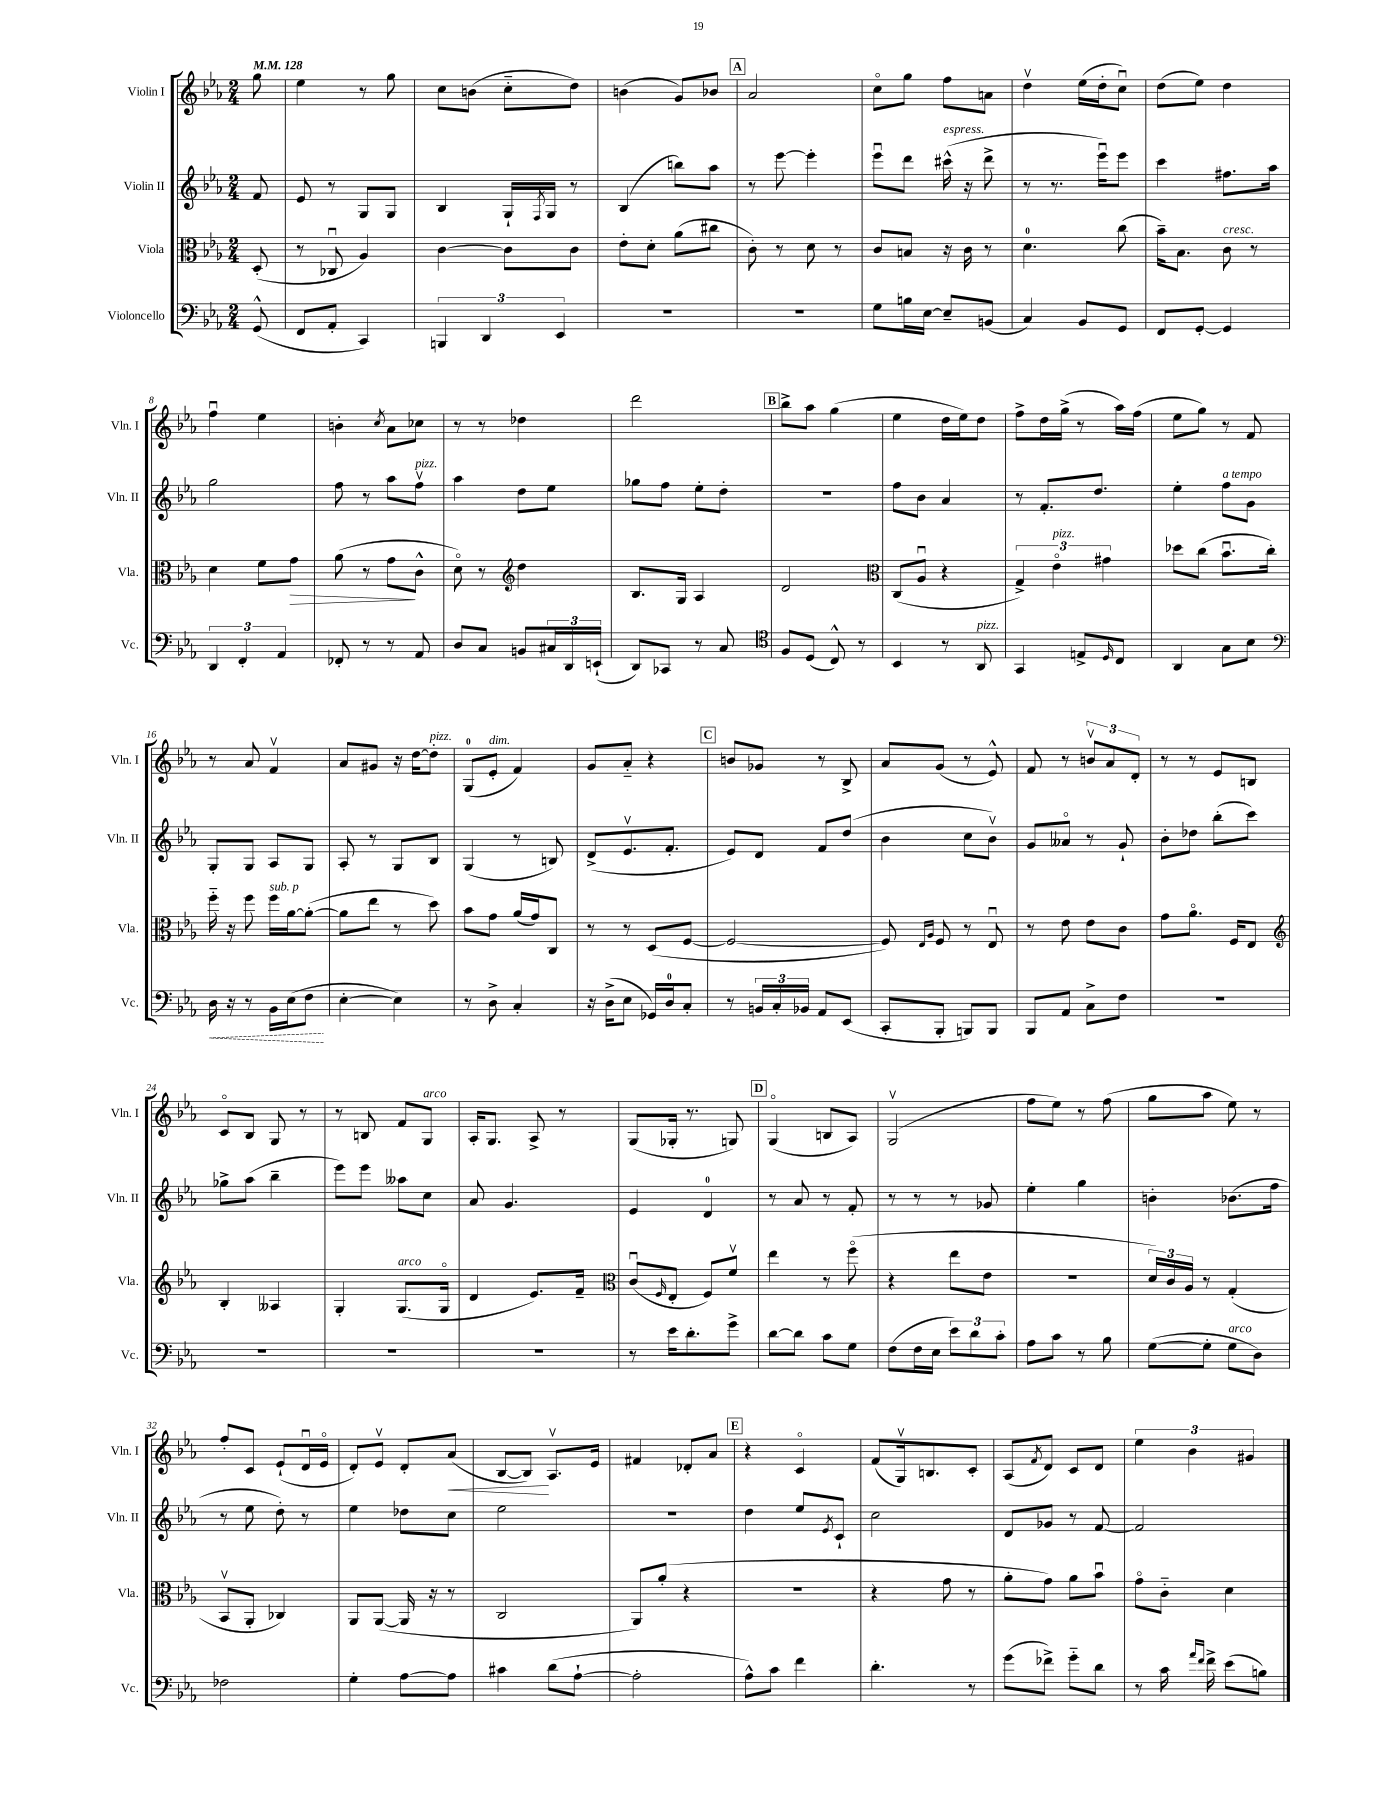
<<
\new StaffGroup <<
\new Staff = "s0" \with { instrumentName = "Violin I" shortInstrumentName = "Vln. I" } {
    \clef treble \key ees \major \numericTimeSignature \time 2/4 \partial 8 \tempo 4 = 128
    g''8 |
    ees''4 r8 g''8 |
    c''8 b'8( c''8-_ d''8) |
    b'4( g'8) bes'8 |
    \mark \markup { \box "A" } aes'2 |
    c''8\flageolet g''8 f''8 a'8 |
    d''4\upbow ees''16( d''16-. c''8\downbow) |
    d''8( ees''8) d''4 |
    f''4\downbow ees''4 |
    b'4-. \acciaccatura { c''8 } aes'8 ces''8 |
    r8 r8 des''4 |
    d'''2 |
    \mark \markup { \box "B" } bes''8-> aes''8 g''4( |
    ees''4 d''16 ees''16) d''8 |
    f''8-> d''16 g''16->( r8 aes''16) f''16( |
    ees''8 g''8) r8 f'8 |
    r8 aes'8 f'4\upbow |
    aes'8 gis'8 r16 d''16~ d''8-.^\markup { \italic "pizz." } |
    g8-0( ees'8-.^\markup { \italic "dim." } f'4) |
    g'8 aes'8-_ r4 |
    \mark \markup { \box "C" } b'8 ges'8 r8 bes8-> |
    aes'8 g'8( r8 ees'8-^) |
    f'8 r8 \tuplet 3/2 { b'8\upbow aes'8 d'8-. } |
    r8 r8 ees'8 b8 |
    c'8\flageolet bes8 g8 r8 |
    r8 b8 f'8 g8^\markup { \italic "arco" } |
    aes16-. g8. aes8-> r8 |
    g8( ges16-. r8. g8) |
    \mark \markup { \box "D" } g4\flageolet( b8 aes8) |
    g2\upbow( |
    f''8 ees''8) r8 f''8( |
    g''8 aes''8 ees''8) r8 |
    f''8-. c'8 ees'8-!( d'16\downbow ees'16\flageolet |
    d'8-.) ees'8\upbow d'8-. aes'8\<( |
    bes8~ bes8\!) aes8.\upbow ees'16 |
    fis'4 des'8-. aes'8 |
    \mark \markup { \box "E" } r4 c'4\flageolet |
    f'8( g16\upbow) b8. c'8-. |
    aes8( \acciaccatura { f'8 } d'8) c'8 d'8 |
    \tuplet 3/2 { ees''4 bes'4 gis'4 } \bar "|." |
}
\new Staff = "s1" \with { instrumentName = "Violin II" shortInstrumentName = "Vln. II" } {
    \clef treble \key ees \major \numericTimeSignature \time 2/4 \partial 8
    f'8 |
    ees'8 r8 g8 g8 |
    bes4 g16-! \acciaccatura { f8 } g16 r8 |
    bes4( b''8) aes''8 |
    \mark \markup { \box "A" } r8 ees'''8~ ees'''4-. |
    ees'''8\downbow d'''8 cis'''16-^^\markup { \italic "espress." }( r16 d'''8-> |
    r8 r8. ees'''16\downbow) ees'''8 |
    c'''4 fis''8. aes''16 |
    g''2 |
    f''8 r8 aes''8 f''8\upbow^\markup { \italic "pizz." } |
    aes''4 d''8 ees''8 |
    ges''8 f''8 ees''8-. d''8-. |
    \mark \markup { \box "B" } R2 |
    f''8 bes'8 aes'4 |
    r8 f'8.-. d''8. |
    ees''4-. f''8^\markup { \italic "a tempo" } g'8 |
    g8-. g8 aes8 g8 |
    aes8-. r8 g8 bes8 |
    g4( r8 b8) |
    d'8->( ees'8.\upbow f'8.-. |
    \mark \markup { \box "C" } ees'8) d'8 f'8 d''8( |
    bes'4 c''8 bes'8\upbow) |
    g'8 aeses'8\flageolet r8 g'8-! |
    bes'8-. des''8 bes''8-.( c'''8) |
    ges''8-> aes''8( bes''4-- |
    ees'''8) ees'''8 aeses''8 c''8 |
    aes'8 g'4. |
    ees'4 d'4-0 |
    \mark \markup { \box "D" } r8 aes'8 r8 f'8-. |
    r8 r8 r8 ges'8 |
    ees''4-. g''4 |
    b'4-. bes'8.( f''16 |
    r8 ees''8 d''8-.) r8 |
    ees''4 des''8 c''8 |
    ees''2 |
    R2 |
    \mark \markup { \box "E" } d''4 ees''8 \acciaccatura { ees'8 } c'8-! |
    c''2 |
    d'8 ges'8 r8 f'8~ |
    f'2 \bar "|." |
}
\new Staff = "s2" \with { instrumentName = "Viola" shortInstrumentName = "Vla." } {
    \clef alto \key ees \major \numericTimeSignature \time 2/4 \partial 8
    d8-.( |
    r8 ces8\downbow aes4) |
    c'4~ c'8 c'8 |
    ees'8-. d'8-. aes'8( cis''8 |
    \mark \markup { \box "A" } c'8-.) r8 d'8 r8 |
    c'8 b8 r16 c'16 r8 |
    d'4.-0 c''8( |
    bes'16--) bes8. c'8^\markup { \italic "cresc." } r8 |
    d'4 f'8 g'8\> |
    aes'8( r8 g'8\! c'8-^ |
    d'8\flageolet) r8 \clef treble d''4 |
    bes8. g16 aes4 |
    \mark \markup { \box "B" } d'2 |
    \clef alto c8( aes8\downbow r4 |
    \tuplet 3/2 { g4->) ees'4\flageolet^\markup { \italic "pizz." } gis'4 } |
    des''8 c''8( bes'8.\downbow c''16-.) |
    f''16-_ r16 f''8 f''16^\markup { \italic "sub. p" } aes'16~ aes'8~-.( |
    aes'8 ees''8 r8 d''8) |
    bes'8 g'8 aes'16( g'16) c8 |
    r8 r8 d8( f8~ |
    \mark \markup { \box "C" } f2~ |
    f8) \grace { ees16 aes16 } f8 r8 ees8\downbow |
    r8 ees'8 ees'8 c'8 |
    g'8 aes'8.\flageolet f16 ees8 |
    \clef treble bes4-. aeses4 |
    g4-. g8.^\markup { \italic "arco" }( g16\flageolet |
    d'4 ees'8.) f'16-- |
    \clef alto c'8\downbow( \grace { f16 } ees8-. f8) f'8\upbow |
    \mark \markup { \box "D" } ees''4 r8 f''8\flageolet( |
    r4 ees''8 ees'8 |
    r2 |
    \tuplet 3/2 { d'16) c'16 aes16 } r8 g4-.( |
    bes,8\upbow aes,8-. ces4) |
    aes,8 aes,8~( aes,16 r16 r8 |
    c2 |
    aes,8) aes'8-.( r4 |
    \mark \markup { \box "E" } R2 |
    r4 g'8 r8 |
    aes'8-. g'8) aes'8 bes'8\downbow |
    g'8\flageolet c'8-_ d'4 \bar "|." |
}
\new Staff = "s3" \with { instrumentName = "Violoncello" shortInstrumentName = "Vc." } {
    \clef bass \key ees \major \numericTimeSignature \time 2/4 \partial 8
    g,8-^( |
    f,8 aes,8-. c,4) |
    \tuplet 3/2 { b,,4 d,4 ees,4 } |
    R2 |
    \mark \markup { \box "A" } R2 |
    g8 b16 ees16~ ees8-- b,8( |
    c4) bes,8 g,8 |
    f,8 g,8~-. g,4 |
    \tuplet 3/2 { d,4 f,4-. aes,4 } |
    fes,8-. r8 r8 aes,8 |
    d8 c8 b,8 \tuplet 3/2 { cis16 d,16 e,16-!( } |
    d,8) ces,8 r8 c8 |
    \mark \markup { \box "B" } \clef tenor f8 d8( c8-^) r8 |
    bes,4 r8 aes,8^\markup { \italic "pizz." } |
    g,4 e8-> \grace { d16 } c8 |
    aes,4 g8 bes8 |
    \clef bass \once \override Hairpin.style = #'dashed-line d16\< r16 r8 bes,16 ees16( f8\! |
    ees4~-. ees4) |
    r8 d8-> c4-. |
    r16 d16->( ees8 ges,16) d16-0 c8-. |
    \mark \markup { \box "C" } r8 \tuplet 3/2 { b,16 c16-. bes,16 } aes,8 ees,8( |
    c,8-. bes,,8-. b,,8) b,,8 |
    bes,,8 aes,8 c8-> f8 |
    R2 |
    R2 |
    R2 |
    R2 |
    r8 ees'16 d'8.-. g'8-> |
    \mark \markup { \box "D" } d'8~ d'8 c'8 g8 |
    f8( f16 ees16 \tuplet 3/2 { ees'8) d'8 c'8-. } |
    aes8 c'8 r8 bes8 |
    g8~( g8-. g8^\markup { \italic "arco" } d8) |
    fes2 |
    g4-. aes8~ aes8 |
    cis'4 d'8( aes8~-! |
    aes2-. |
    \mark \markup { \box "E" } aes8-^) c'8 f'4 |
    d'4.-. r8 |
    g'8( fes'8->) g'8-_ d'8 |
    r8 c'16 \grace { aes'16 f'16 } f'16-> ees'8( b8) \bar "|." |
}
>>
>>
